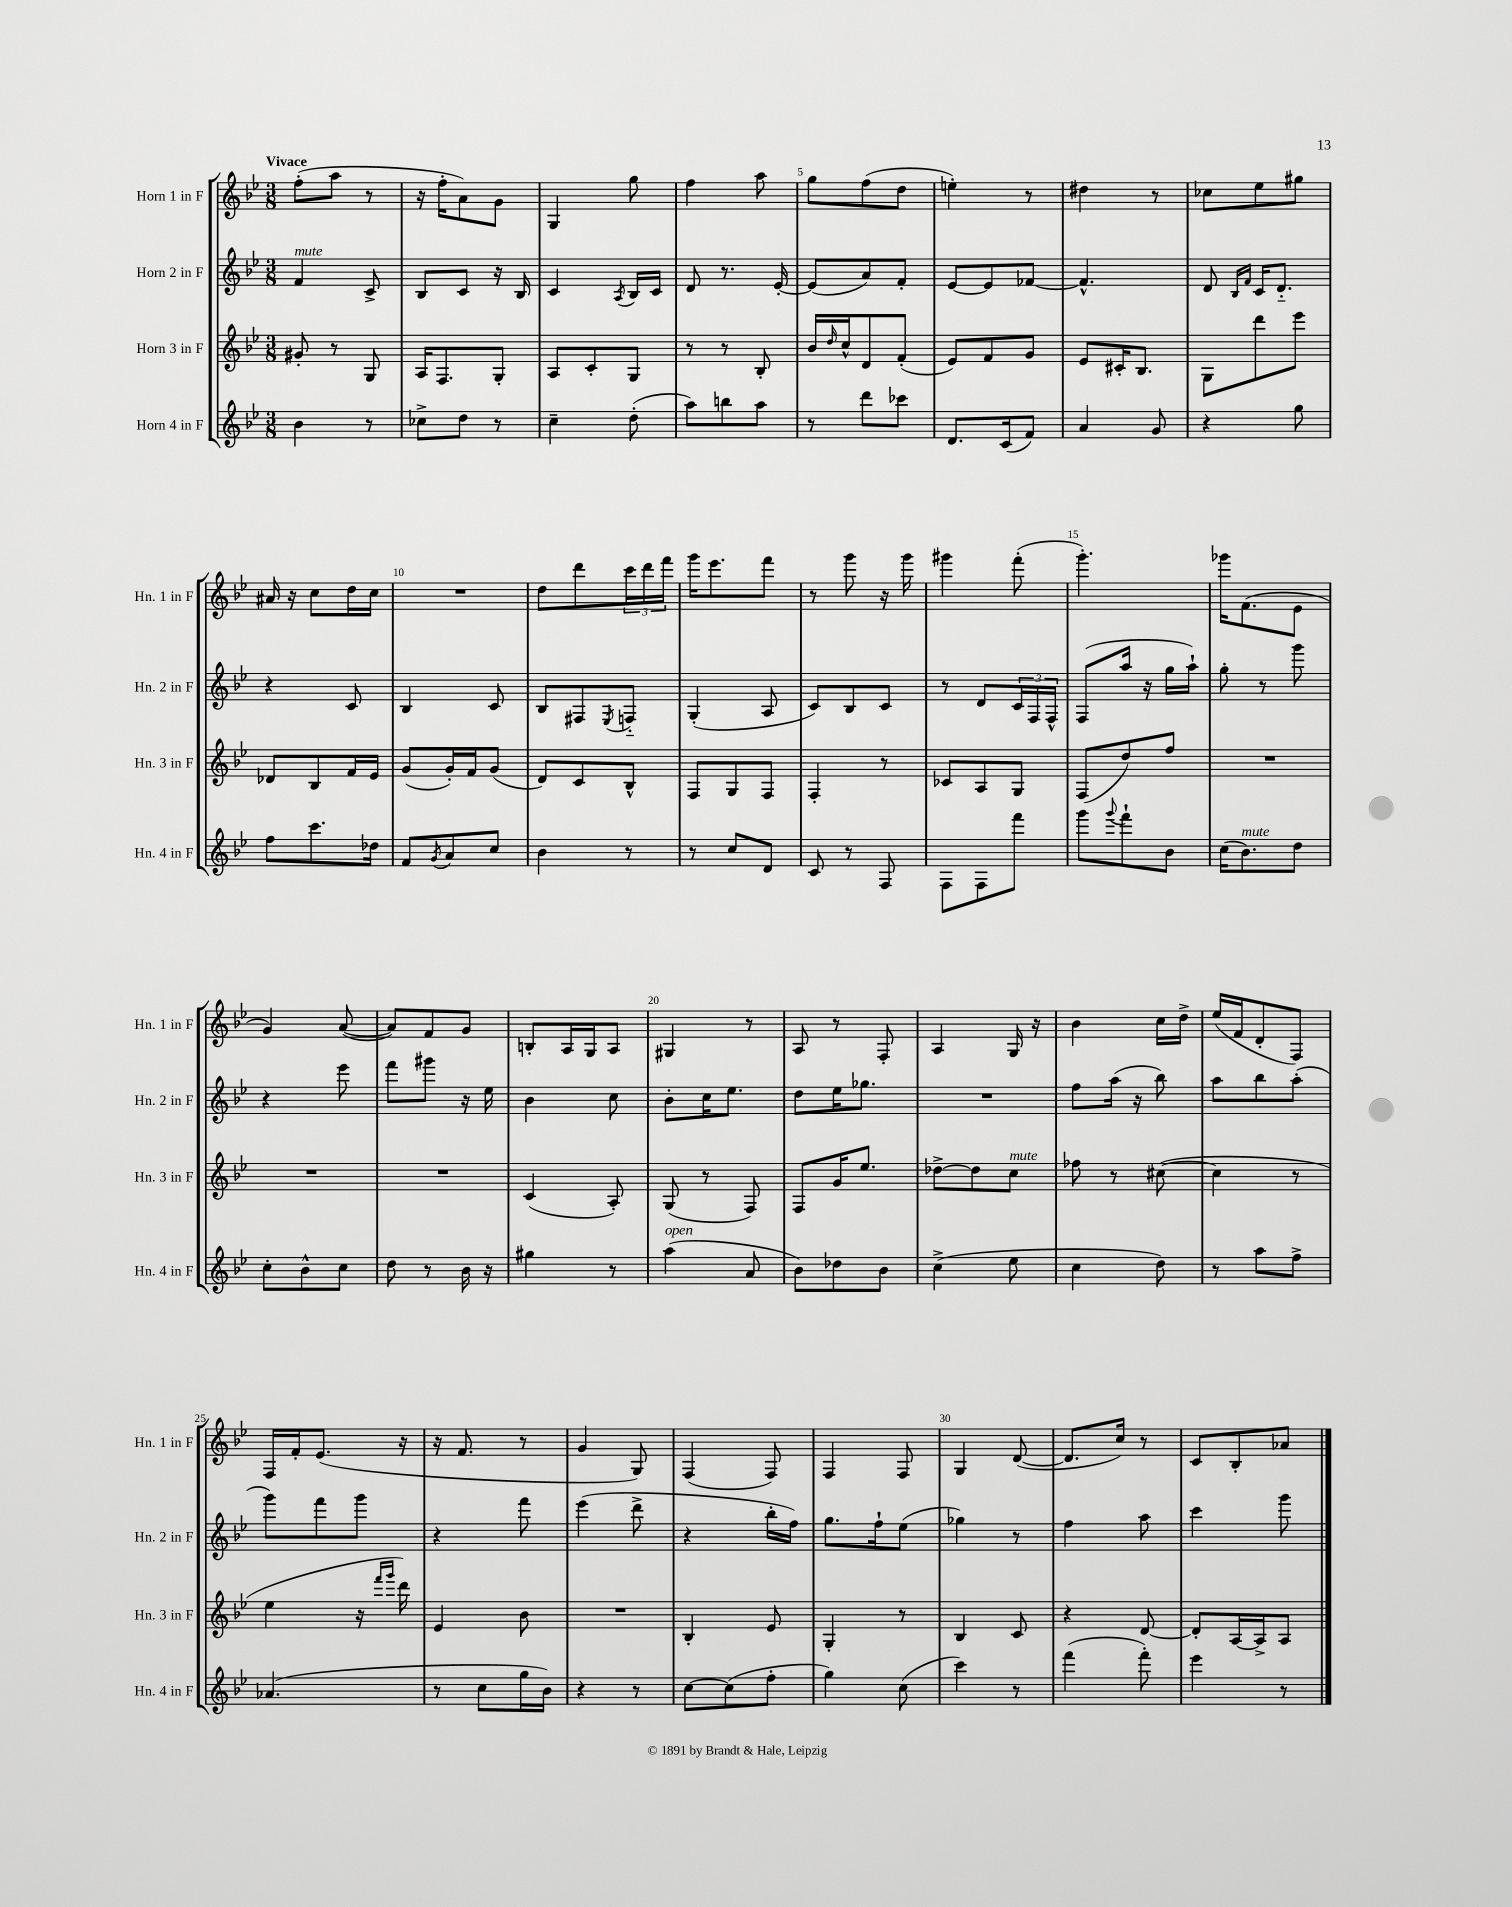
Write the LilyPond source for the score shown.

<<
\new StaffGroup <<
\new Staff = "s0" \with { instrumentName = "Horn 1 in F" shortInstrumentName = "Hn. 1 in F" } {
    \clef treble \key bes \major \numericTimeSignature \time 3/8 \tempo "Vivace"
    f''8-.( a''8 r8 |
    r16 f''16-. a'8) g'8 |
    g4 g''8 |
    f''4 a''8 |
    g''8 f''8( d''8 |
    e''4-.) r8 |
    dis''4 r8 |
    ces''8 ees''8 gis''8 |
    ais'16 r16 c''8 d''16 c''16 |
    R4. |
    d''8 d'''8 \tuplet 3/2 { c'''16 d'''16 f'''16 } |
    g'''16 ees'''8. f'''8 |
    r8 g'''8 r16 g'''16 |
    gis'''4 f'''8-.( |
    g'''4.-.) |
    ges'''16 f'8.( ees'8 |
    g'4) a'8~( |
    a'8) f'8 g'8 |
    b8-. a16 g16 a8 |
    gis4 r8 |
    a8 r8 f8-. |
    a4 g16 r16 |
    bes'4 c''16 d''16-> |
    ees''16( f'16 d'8-. f8) |
    f16 f'16-. ees'8.( r16 |
    r16 f'8. r8 |
    g'4 g8) |
    f4( f8) |
    f4 f8 |
    g4 d'8~( |
    d'8. c''16) r8 |
    c'8 bes8-. aes'8 \bar "|." |
}
\new Staff = "s1" \with { instrumentName = "Horn 2 in F" shortInstrumentName = "Hn. 2 in F" } {
    \clef treble \key bes \major \numericTimeSignature \time 3/8
    f'4^\markup { \italic "mute" } c'8-> |
    bes8 c'8 r16 bes16 |
    c'4 \acciaccatura { a8 } bes16 c'16 |
    d'8 r8. ees'16~-. |
    ees'8( a'8) f'8-. |
    ees'8~ ees'8 fes'8~ |
    fes'4.-^ |
    d'8 \grace { bes16 f'16 } c'16 d'8.-_ |
    r4 c'8 |
    bes4 c'8 |
    bes8 fis8 \acciaccatura { ees8 } f8-_ |
    g4-.( a8 |
    c'8) bes8 c'8 |
    r8 d'8 \tuplet 3/2 { c'16 f16 f16-^ } |
    f8( a''16 r16 g''16 a''16-!) |
    g''8-. r8 g'''8 |
    r4 ees'''8 |
    f'''8 gis'''8 r16 ees''16 |
    bes'4 c''8 |
    bes'8-. c''16 ees''8. |
    d''8 ees''16 ges''8. |
    R4. |
    f''8 a''16( r16 bes''8) |
    a''8 bes''8 a''8-.( |
    g'''8) f'''8 g'''8 |
    r4 f'''8 |
    ees'''4( d'''8-> |
    r4 bes''16-. f''16) |
    g''8. f''16-! ees''8( |
    ges''4) r8 |
    f''4 a''8 |
    c'''4 g'''8 \bar "|." |
}
\new Staff = "s2" \with { instrumentName = "Horn 3 in F" shortInstrumentName = "Hn. 3 in F" } {
    \clef treble \key bes \major \numericTimeSignature \time 3/8
    gis'8-. r8 g8 |
    a16 f8. g8-. |
    a8 c'8-. g8 |
    r8 r8 bes8-. |
    bes'16 \grace { d''16 } c''16-^ d'8 f'8-.( |
    ees'8) f'8 g'8 |
    ees'8 cis'16-. bes8. |
    g8 d'''8 ees'''8 |
    des'8 bes8 f'16 ees'16 |
    g'8( g'16-.) f'16 g'8( |
    d'8) c'8 bes8-^ |
    f8 g8 f8 |
    f4-. r8 |
    ces'8 a8 g8 |
    f8( d''8) f''8 |
    R4. |
    R4. |
    R4. |
    c'4( a8-.) |
    g8( r8 f8) |
    f8 g'16 ees''8. |
    des''8~-> des''8 c''8^\markup { \italic "mute" } |
    fes''8 r8 cis''8~( |
    cis''4 r8 |
    ees''4 r16 \grace { f'''16 g'''16 } d'''16) |
    ees'4 bes'8 |
    R4. |
    bes4-. ees'8 |
    g4-. r8 |
    bes4 c'8 |
    r4 d'8~ |
    d'8-. a16~ a16-> a8 \bar "|." |
}
\new Staff = "s3" \with { instrumentName = "Horn 4 in F" shortInstrumentName = "Hn. 4 in F" } {
    \clef treble \key bes \major \numericTimeSignature \time 3/8
    bes'4 r8 |
    ces''8-> d''8 r8 |
    c''4-- d''8-.( |
    a''8) b''8 a''8 |
    r8 d'''8 ces'''8 |
    d'8. c'16( f'8) |
    a'4 g'8 |
    r4 g''8 |
    f''8 c'''8. des''16 |
    f'8 \acciaccatura { g'8 } a'8 c''8 |
    bes'4 r8 |
    r8 c''8 d'8 |
    c'8 r8 f8 |
    f8 f8 f'''8 |
    g'''8 \appoggiatura { g'''8 } f'''8-! bes'8 |
    c''16( bes'8.^\markup { \italic "mute" }) d''8 |
    c''8-. bes'8-^ c''8 |
    d''8 r8 bes'16 r16 |
    gis''4 r8 |
    a''4^\markup { \italic "open" }( a'8 |
    bes'8) des''8 bes'8 |
    c''4->( ees''8 |
    c''4 d''8) |
    r8 a''8 f''8-> |
    aes'4.( |
    r8 c''8 g''16 bes'16) |
    r4 r8 |
    c''8~ c''8( f''8-. |
    g''4) c''8( |
    c'''4) r8 |
    f'''4( f'''8-.) |
    ees'''4 r8 \bar "|." |
}
>>
>>
\layout { \context { \Score \override BarNumber.break-visibility = ##(#f #t #t) barNumberVisibility = #(every-nth-bar-number-visible 5) } }
